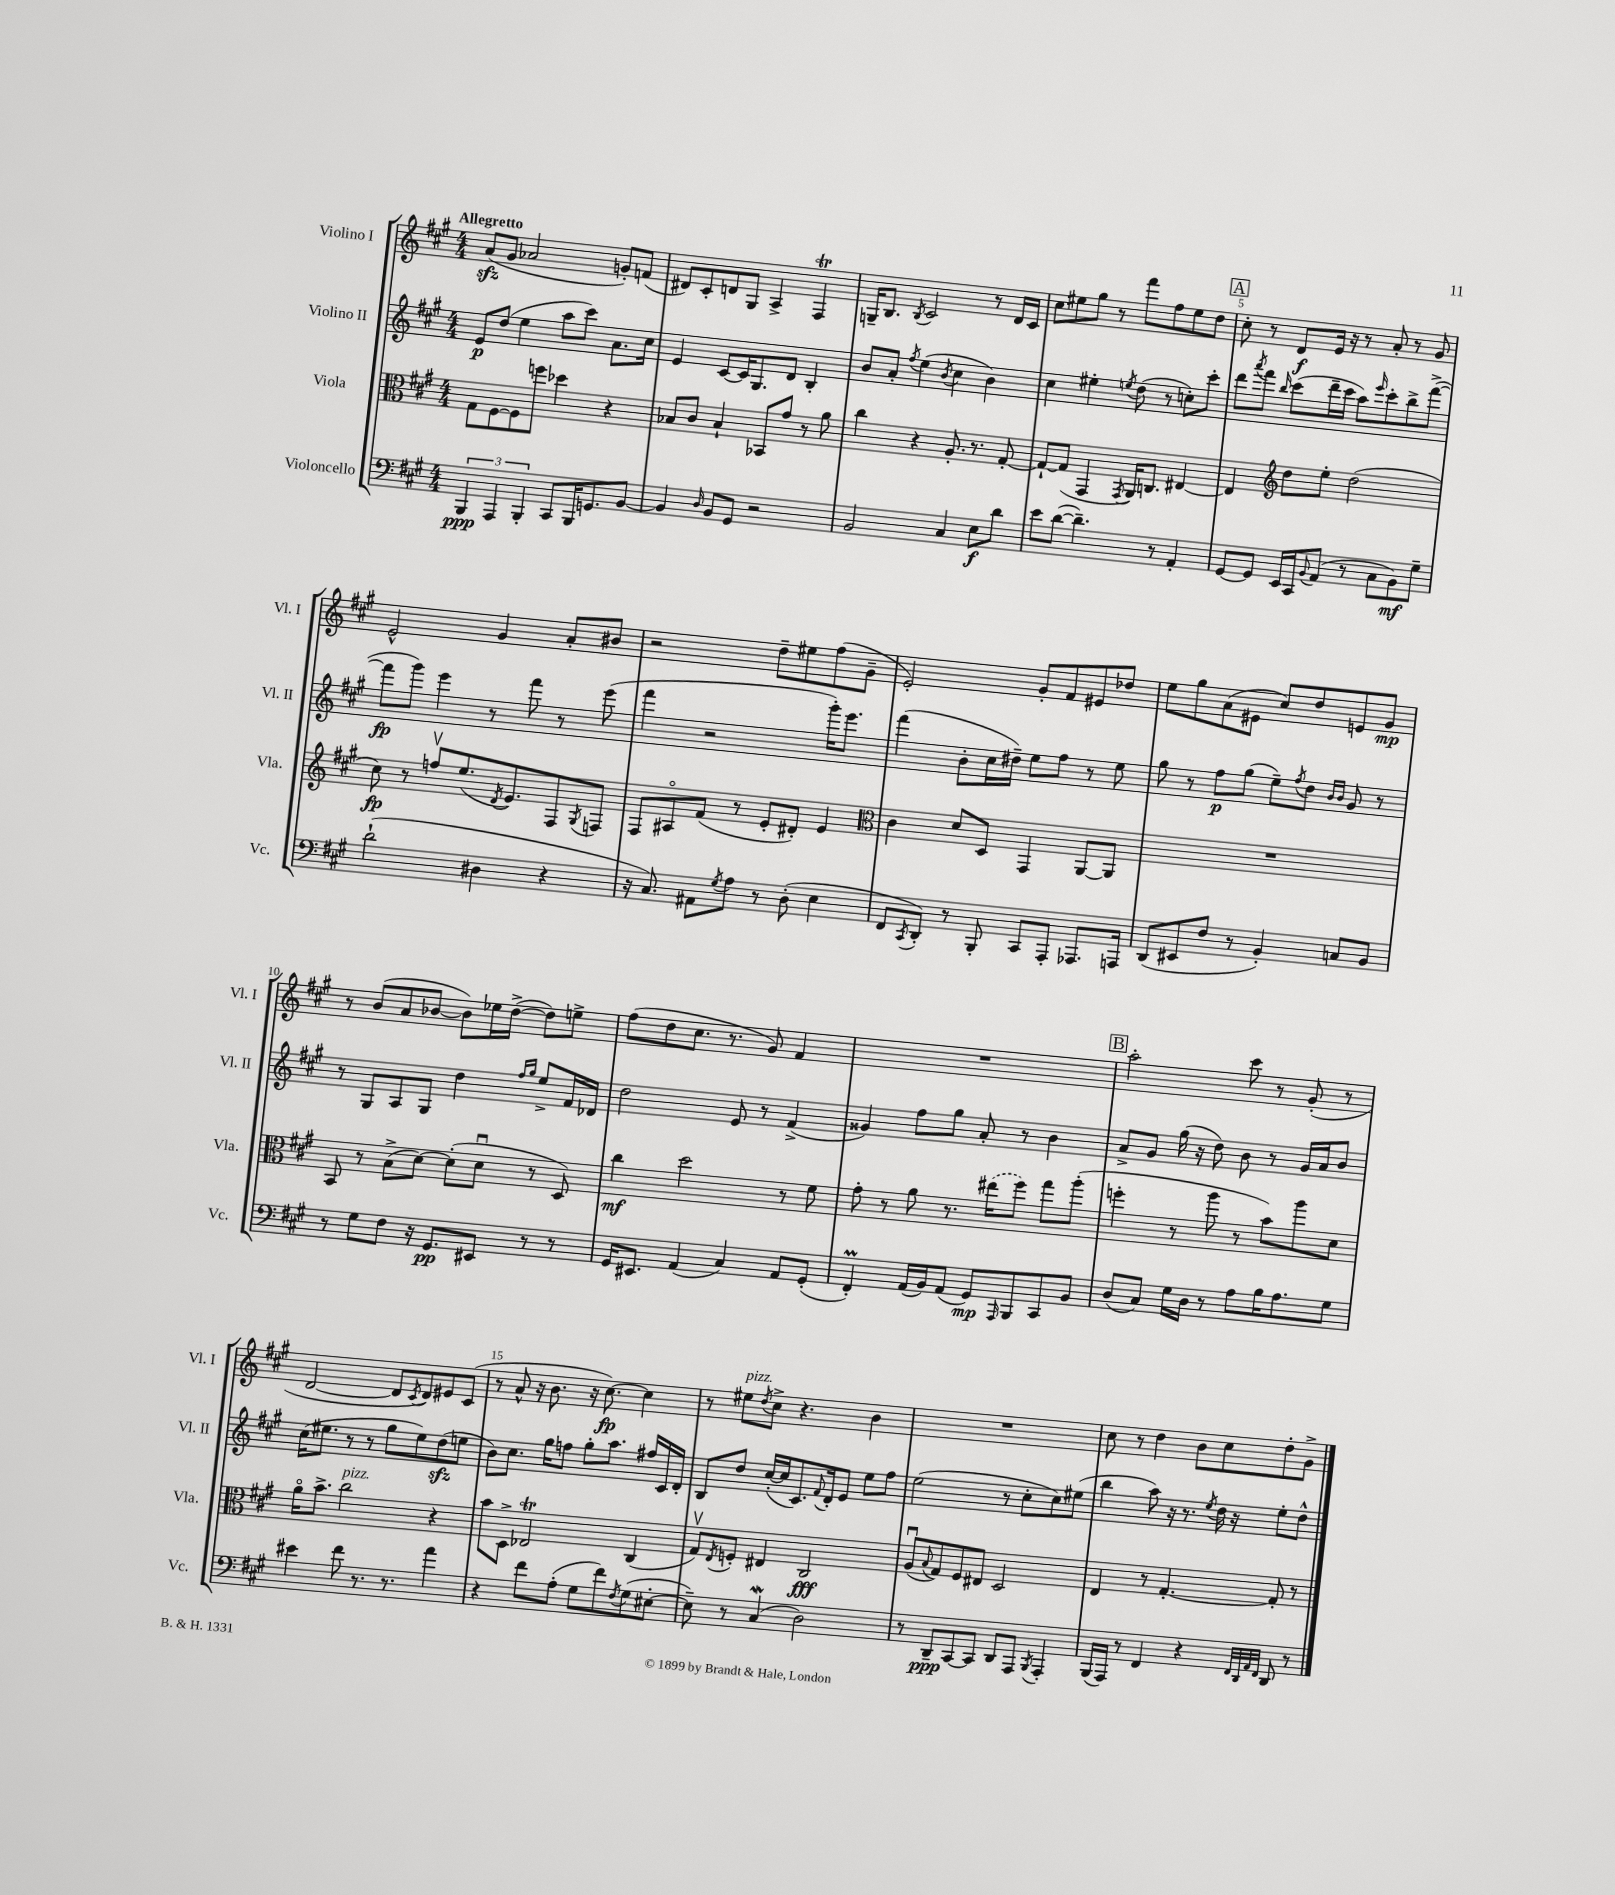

**kern	**dynam	**kern	**dynam	**kern	**dynam	**kern	**dynam
*part4	*part4	*part3	*part3	*part2	*part2	*part1	*part1
*staff4	*staff4	*staff3	*staff3	*staff2	*staff2	*staff1	*staff1
*I"Violoncello	*	*I"Viola	*	*I"Violino II	*	*I"Violino I	*
*I'Vc.	*	*I'Vla.	*	*I'Vl. II	*	*I'Vl. I	*
*clefF4	*	*clefC3	*	*clefG2	*	*clefG2	*
*k[f#c#g#]	*	*k[f#c#g#]	*	*k[f#c#g#]	*	*k[f#c#g#]	*
*M4/4	*	*M4/4	*	*M4/4	*	*M4/4	*
=1	=1	=1	=1	=1	=1	=1	=1
!	!	!	!	!	!	!LO:TX:a:B:t=Allegretto	!
6BBB/	ppp	8G#\L	.	8e/L	p	(8azz/L	.
.	.	[8F#\	.	(8dd/J	.	8g#/J	.
6AAA/	.	.	.	.	.	.	.
.	.	8F#\]	.	4ee\	.	2a-X/	.
6BBB'/	.	.	.	.	.	.	.
.	.	8ffn\J	.	.	.	.	.
8CC#/L	.	4dd-X\	.	8aa\L	.	.	.
16BBB/K	.	.	.	8ccc#\J)	.	.	.
8.GGn/	.	.	.	.	.	.	.
.	.	4r	.	8.a\L	.	8gn'/L)	.
[8BB/J	.	.	.	.	.	(8fn/J	.
.	.	.	.	16cc#\Jk	.	.	.
=2	=2	=2	=2	=2	=2	=2	=2
4BB/]	.	8B-X/L	.	4e/	.	8d#X/L)	.
.	.	8c#/J	.	.	.	8c#'/	.
16qqD/	.	.	.	.	.	.	.
8BB/L	.	4B-`/	.	[8c#/L	.	8dn/	.
8GG#/J	.	.	.	16c#/K]	.	8G#/J	.
.	.	.	.	8.G#/	.	.	.
2r	.	8BB-X/L	.	.	.	4A^/	.
.	.	8g#/J	.	8d/J	.	.	.
.	.	8r	.	4B'/	.	4F#T/	.
.	.	8a\	.	.	.	.	.
=3	=3	=3	=3	=3	=3	=3	=3
2BB/	.	4cc#\	.	8b/L	.	16Gn~/KL	.
.	.	.	.	.	.	8.B/J	.
.	.	.	.	8a'/J	.	.	.
.	.	.	.	8qff#/	.	8qB/	.
.	.	4r	.	(4ee\	.	2c#/	.
.	.	.	.	8qb/	.	.	.
4C#/	.	8.A'/	.	4cc#\	.	.	.
.	.	8.r	.	.	.	.	.
8E\L	f	.	.	4b\)	.	8r	.
8d\J	.	[8G#'/	.	.	.	16d/LL	.
.	.	.	.	.	.	16c#/JJ	.
=4	=4	=4	=4	=4	=4	=4	=4
8e\L	.	8G#`/L_	.	4cc#\	.	8cc#\L	.
([8d\J	.	(8G#/J]	.	.	.	8ee#X\	.
4.d~\])	.	4GG#/	.	4ee#X'\	.	8gg#\J	.
.	.	.	.	.	.	8r	.
.	.	8qGG#/	.	8qeen/	.	.	.
.	.	16AA/KL)	.	(8dd\	.	8fff#\L	.
.	.	8.Cn/J	.	.	.	.	.
8r	.	.	.	8r	.	8ff#\	.
4AA'/	.	[4E#X/	.	8ccn'\L)	.	8ee#\	.
.	.	.	.	8ccc#'\J	.	8dd\J	.
!!LO:REH:place=s1:t=A
=5	=5	=5	=5	=5	=5	=5	=5
[8GG#/L	.	4E#/]	.	8ddd\L	.	8cc#'\	.
.	.	.	.	8qaaa/	.	.	.
8GG#/J]	.	.	.	8fff#\J	.	8r	.
*	*	*clefG2	*	*	*	*	*
.	.	.	.	16qqbb/	.	.	.
16EE/LL	.	8dd\L	.	(8ccc#\L	.	8d/L	f
16CC#/J	.	.	.	.	.	.	.
8qqBB/	.	.	.	.	.	.	.
(8AA/J	.	8ee'\J	.	16ddd~\L	.	16e/Jk	.
.	.	.	.	16ccc#\JJ	.	16r	.
8r	.	(2dd\	.	8aa\L)	.	8r	.
.	.	.	.	16qqeee/	.	.	.
8C#\L	.	.	.	8ccc#'\	.	8a'/	.
8BB\)	mf	.	.	8bb^\	.	8r	.
8G#~\J	.	.	.	([8fff#^\J	.	8g#/	.
!!LO:LB:g=z
=6	=6	=6	=6	=6	=6	=6	=6
(2d`\	.	8cc#\)	fp	8fff#\L]	fp	2e^^/	.
.	.	8r	.	8ggg#\J)	.	.	.
.	.	8ffnv/L	.	4eee\	.	.	.
.	.	(8.ee/	.	.	.	.	.
4D#X\	.	.	.	8r	.	4g#/	.
.	.	8qd/	.	.	.	.	.
.	.	8.e/)	.	.	.	.	.
.	.	.	.	8fff#\	.	.	.
4r	.	8F#/	.	8r	.	8a'/L	.
.	.	8qG#/	.	.	.	.	.
.	.	8Fn/J	.	(8eee\	.	8b#X/J	.
=7	=7	=7	=7	=7	=7	=7	=7
16r	.	8F#/L	.	4fff#\	.	2r	.
8.C#/)	.	.	.	.	.	.	.
.	.	8A#X/	.	.	.	.	.
8AA#X\L	.	(8f#/J	.	2r	.	.	.
8qG#/	.	.	.	.	.	.	.
8A\J	.	8r	.	.	.	.	.
8r	.	8e'/L	.	.	.	8dd~\L	.
(8D'\	.	8d#X'/J)	.	.	.	8ee#X\	.
4E\	.	4e/	.	16ggg#'\KL)	.	(8ff#\	.
.	.	.	.	8.eee\J	.	.	.
.	.	.	.	.	.	8g#~\J	.
=8	=8	=8	=8	=8	=8	=8	=8
*	*	*clefC3	*	*	*	*	*
8FF#/L	.	4c#\	.	(4fff#\	.	2e'/)	.
8qCC#/	.	.	.	.	.	.	.
8DD'/J)	.	.	.	.	.	.	.
8r	.	8d/L	.	8b'\L	.	.	.
8BBB'/	.	8D/J	.	16cc#\L	.	.	.
.	.	.	.	16dd#X~\JJ)	.	.	.
8CC#/L	.	4GG#/	.	8ee\L	.	8g#'/L	.
8AAA'/J	.	.	.	8ff#\J	.	8f#/	.
8.AAA-X/L	.	[8AA/L	.	8r	.	8e#X/	.
.	.	8AA/J]	.	8ee\	.	8dd-X/J	.
16AAAn/Jk	.	.	.	.	.	.	.
=9	=9	=9	=9	=9	=9	=9	=9
(8DD/L	.	1r	.	8gg#\	.	8ee\L	.
8EE#X/	.	.	.	8r	.	8gg#\	.
8F#/J	.	.	.	8ff#\L	p	(8a\	.
8r	.	.	.	(8gg#\J	.	8e#X\J	.
4BB'/)	.	.	.	8ee~\L)	.	8cc#/L)	.
.	.	.	.	8qff#/	.	.	.
.	.	.	.	8dd\J	.	8dd/	.
.	.	.	.	16qqb/LL	.	.	.
.	.	.	.	16qqb/JJ	.	.	.
8Cn/L	.	.	.	8g#/	.	8en/	.
8BB/J	.	.	.	8r	.	8g#/J	mp
!!LO:LB:g=z
=10	=10	=10	=10	=10	=10	=10	=10
8r	.	8BB/	.	8r	.	8r	.
8G#\L	.	8r	.	8G#/L	.	(8b/L	.
8F#\J	.	(8B^\L	.	8A/	.	8a/	.
16r	.	[8d\J)	.	8G#/J	.	[8b-X/J	.
8.GG#/L	pp	.	.	.	.	.	.
.	.	(8d'\L]	.	4dd\	.	8b-\L])	.
8EE#X/J	.	8du\J	.	.	.	16ee-X\L	.
.	.	.	.	.	.	([16dd^\JJ	.
.	.	.	.	16qqff#/LL	.	.	.
.	.	.	.	16qqgg#/JJ	.	.	.
8r	.	8r	.	8ee^/L	.	8dd\L])	.
8r	.	8D/)	.	16f#/L	.	8een^\J	.
.	.	.	.	16d-X/JJ	.	.	.
=11	=11	=11	=11	=11	=11	=11	=11
16GG#/KL	.	4cc#\	mf	2dd\	.	(8ff#\L	.
8.EE#X/J	.	.	.	.	.	.	.
.	.	.	.	.	.	8dd\	.
(4AA/	.	2dd\	.	.	.	8.cc#\J	.
.	.	.	.	.	.	8.r	.
4C#/)	.	.	.	8e/	.	.	.
.	.	.	.	8r	.	8g#/)	.
8AA/L	.	8r	.	(4f#^/	.	4f#/	.
(8GG#'/J	.	8f#\	.	.	.	.	.
=12	=12	=12	=12	=12	=12	=12	=12
4FF#M'/)	.	8g#'\	.	4g##X/)	.	1r	.
.	.	8r	.	.	.	.	.
(16AA/LL	.	8a\	.	8ff#\L	.	.	.
16BB/J)	.	.	.	.	.	.	.
(8AA/J	.	8.r	.	8gg#\J	.	.	.
8GG#/L)	mp	.	.	8a'/	.	.	.
.	.	(16ee#X\KL	.	.	.	.	.
16qqAAA/	.	.	.	.	.	.	.
8BBB/	.	8ff#\J)	.	8r	.	.	.
8CC#/	.	8gg#\L	.	4b\	.	.	.
8BB/J	.	(8aa'\J	.	.	.	.	.
!!LO:REH:place=s1:t=B
=13	=13	=13	=13	=13	=13	=13	=13
(8D/L	.	4ffn'\	.	8a^/L	.	2aa'\	.
8C#/J)	.	.	.	8g#/J	.	.	.
16G#\LL	.	8r	.	(16gg#\	.	.	.
16D\JJ	.	.	.	16r	.	.	.
8r	.	8aa\	.	8dd\)	.	.	.
8A\L	.	8r	.	8b\	.	8ccc#\	.
16B\K	.	8b\L)	.	8r	.	8r	.
8.A\	.	.	.	.	.	.	.
.	.	8aa\	.	16g#/LL	.	(8g#'/	.
.	.	.	.	16a/J	.	.	.
8G#\J	.	8d\J	.	8b/J	.	8r	.
!!LO:LB:g=z
=14	=14	=14	=14	=14	=14	=14	=14
4e#X\	.	16a\KL	.	(16cc#\KL	.	[2d/	.
.	.	8.b^\J	.	8.ee#X\J	.	.	.
!	!	!LO:TX:a:i:t=pizz.	!	!	!	!	!
8f#\	.	2cc#\	.	8r	.	.	.
8.r	.	.	.	8r	.	.	.
.	.	.	.	8gg#\L	.	8d/L]	.
8.r	.	.	.	.	.	.	.
.	.	.	.	.	.	8qc#/	.
.	.	.	.	8ee#\)	.	8d/)	.
4a\	.	4r	.	(8ddzz\	.	8e#X/	.
.	.	.	.	8een\J	.	(8c#/J	.
=15	=15	=15	=15	=15	=15	=15	=15
4r	.	8b\L	.	8b\L)	.	8r	.
.	.	8D^\J	.	8.cc#\J	.	8a^^/	.
8f#\L	.	2E-XT/	.	.	.	16r	.
.	.	.	.	16gg#\KL	.	8.b\	.
(8A'\J	.	.	.	8ffn\J	.	.	.
8G#\L	.	.	.	8gg#'\L	.	16r	.
.	.	.	.	.	.	[8.cc#\)	fp
8f#\)	.	.	.	8.aa\J	.	.	.
8qF#/	.	.	.	.	.	.	.
(8G#\	.	(4C#/	.	.	.	4cc#\]	.
.	.	.	.	16ff#X/LL	.	.	.
[8E#X'\J	.	.	.	16c#/	.	.	.
.	.	.	.	16d'/JJ	.	.	.
=16	=16	=16	=16	=16	=16	=16	=16
8E#~\])	.	8G#v/L)	.	8B/L	.	8r	.
.	.	8qE/	.	.	.	.	.
!	!	!	!	!	!	!LO:TX:a:i:t=pizz.	!
8r	.	8Fn'/J	.	8dd/J	.	8ee#X\L	.
.	.	.	.	.	.	8qdd/	.
(4C#W/	.	4E#X/	.	([16cc#'/LL	.	8cc#^\J	.
.	.	.	.	16cc#/J]	.	.	.
.	.	.	.	8.c#/)	.	4.r	.
2D\)	.	2C#/	fff	.	.	.	.
.	.	.	.	8qqf#/	.	.	.
.	.	.	.	16d'/k	.	.	.
.	.	.	.	8e/J	.	.	.
.	.	.	.	8ee\L	.	4b\	.
.	.	.	.	8ff#\J	.	.	.
=17	=17	=17	=17	=17	=17	=17	=17
8r	.	(8Au/L	.	(2ee\	.	1r	.
.	.	8qqB/	.	.	.	.	.
8DD~/L	ppp	8G#/)	.	.	.	.	.
[8CC#/	.	8F#/	.	.	.	.	.
8CC#/J]	.	8E#X/J	.	.	.	.	.
8DD/L	.	2D/	.	8r	.	.	.
8AAA/J	.	.	.	8cc#'\L	.	.	.
8qBBB/	.	.	.	.	.	.	.
4AAA'/	.	.	.	8cc#\)	.	.	.
.	.	.	.	(8ee#X\J	.	.	.
=18	=18	=18	=18	=18	=18	=18	=18
(16BBB/LL	.	4E/	.	4bb\	.	8cc#\	.
16AAA/JJ)	.	.	.	.	.	.	.
8r	.	.	.	.	.	8r	.
4FF#/	.	8r	.	8aa\)	.	4dd\	.
.	.	[4.G#'/	.	16r	.	.	.
.	.	.	.	8.r	.	.	.
4r	.	.	.	.	.	8b\L	.
.	.	.	.	8qee/	.	.	.
.	.	.	.	16dd\	.	8cc#\	.
.	.	.	.	16r	.	.	.
32qqFF#/LLL	.	.	.	.	.	.	.
32qqDD/	.	.	.	.	.	.	.
32qqAA/	.	.	.	.	.	.	.
32qqFF#/JJJ	.	.	.	.	.	.	.
8DD/	.	8G#'/]	.	8ee'\L	.	8dd'\	.
8r	.	8r	.	8dd^^\J	.	8g#^\J	.
==	==	==	==	==	==	==	==
*-	*-	*-	*-	*-	*-	*-	*-
